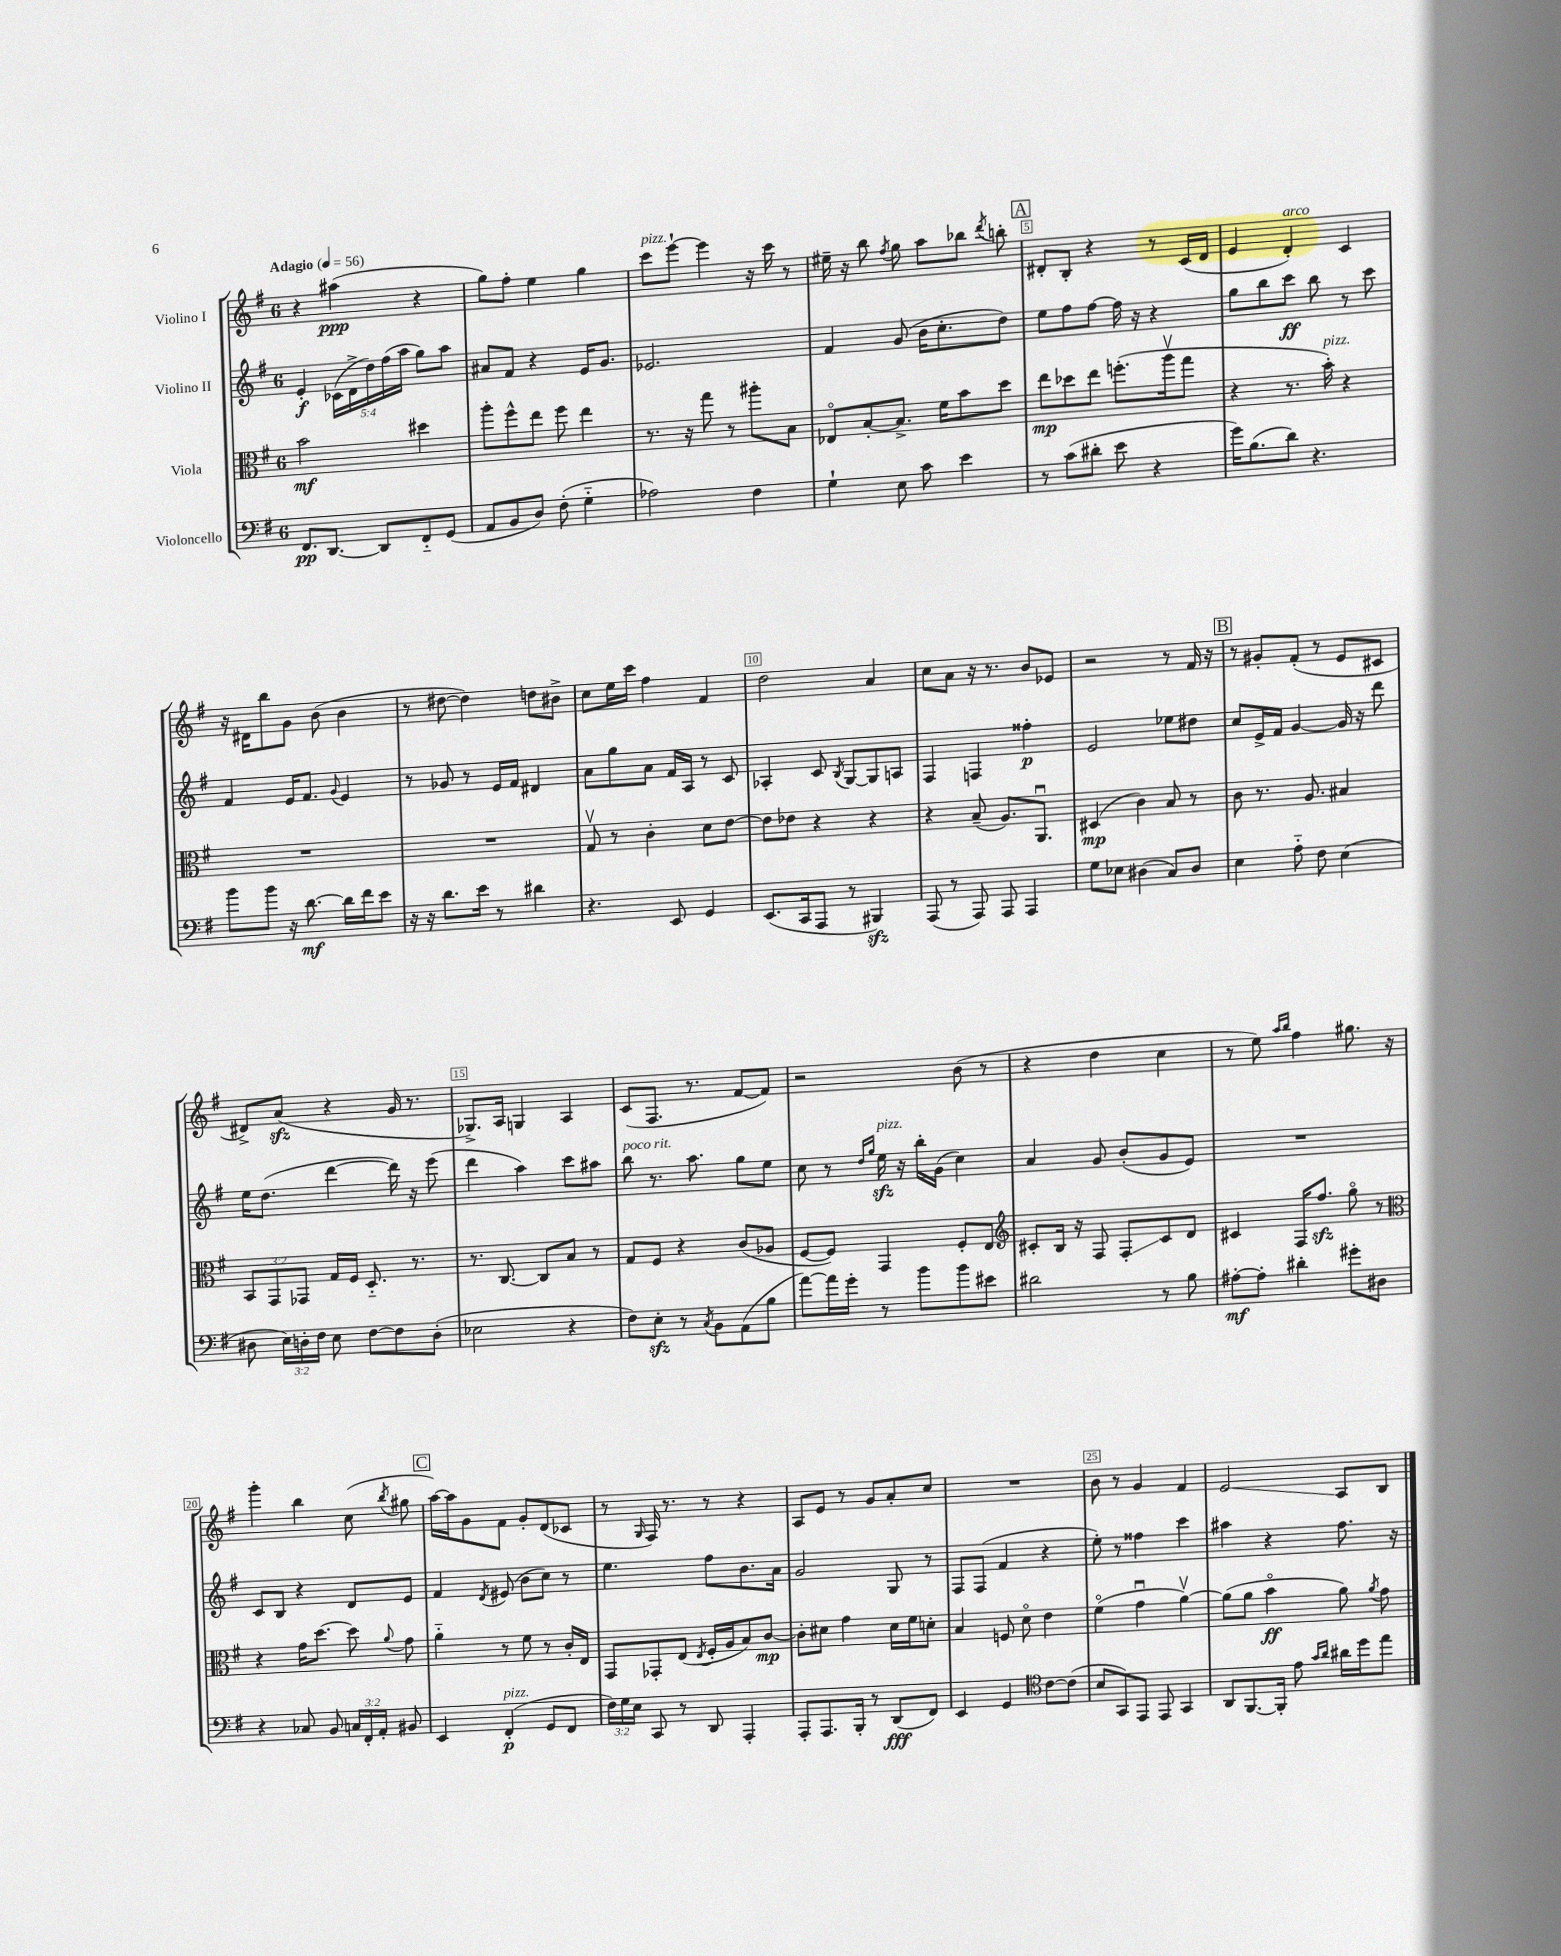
<<
\new StaffGroup <<
\new Staff = "s0" \with { instrumentName = "Violino I" } {
    \clef treble \key g \major \once \override Staff.TimeSignature.style = #'single-digit \time 6/8 \tempo "Adagio" 4 = 56
    \autoBeamOff r4 ais''4\ppp( r4 |
    g''8[) fis''8]-. e''4 g''4 |
    c'''8[^\markup { \italic "pizz." } e'''8]~-! e'''4 r16 c'''16 r8 |
    eis''16-- r16 b''8 \acciaccatura { fis''8 } g''8 a''8[ bes''8] \acciaccatura { d'''8 } b''8-. |
    \mark \markup { \box "A" } dis'8[-. b8]-. r4 r8 c'16[( dis'16] |
    e'4 d'4-.^\markup { \italic "arco" }) c'4 |
    r16 dis'16[ b''8 g'8] b'8( b'4 |
    r8 dis''8~ dis''4) d''8[ bis'8]-> |
    c''8[ e''16 c'''16] fis''4 fis'4 |
    d''2 a'4 |
    c''8[ a'8] r16 r8. b'8[ ees'8] |
    r2 r8 fis'16 r16 |
    \mark \markup { \box "B" } r8 gis'8[-. fis'8]-.( r8 e'8[ cis'8] |
    dis'8[->) a'8]\sfz( r4 g'16 r8. |
    ges8.[->) a16] g4 a4 |
    c'8[( fis8.] r8. fis'8[~ fis'8]) |
    r2 b'8( r8 |
    r4 d''4 c''4 |
    r8 e''8) \grace { a''16[ b''16] } fis''4 gis''8. r16 |
    g'''4-. b''4 c''8( \acciaccatura { b''8 } gis''8 |
    \mark \markup { \box "C" } a''16[~) a''16 g'8 fis'8] g'8[-. d'8( ces'8] |
    r8 \grace { g16 } fis16) r8. r8 r4 |
    a8[ e'8] r8 g'8[ a'8-. c''8] |
    R2. |
    b'8 r8 g'4 fis'4 |
    e'2\glissando a8[ b8] \bar "|." |
}
\new Staff = "s1" \with { instrumentName = "Violino II" } {
    \clef treble \key g \major \once \override Staff.TimeSignature.style = #'single-digit \time 6/8 \override Staff.TupletNumber.text = #tuplet-number::calc-fraction-text
    \autoBeamOff e'4-.\f \tuplet 5/4 { ces'16[( d'16-> d''16) fis''16( a''16] } g''8[) a''8] |
    ais'8[ fis'8] r4 e'16[ g'8.] |
    ees'2. |
    fis'4 g'8( b'16[ c''8.-. d''8]) |
    \mark \markup { \box "A" } e''8[ fis''8 fis''8]~ fis''16 r16 r4 |
    g''8[ b''8 c'''8]\ff b''8 r8 c'''8 |
    fis'4 e'16[ fis'8.] \appoggiatura { g'8 } e'4 |
    r8 ges'8 r8 e'16[ fis'16] dis'4 |
    a'8[ g''8 a'8] fis'16[ a16] r8 c'8 |
    aes4-. c'8 \acciaccatura { b8 } g8[~ g8 a8] |
    fis4 f4 fisis''4-.\p |
    e'2 ees''8[ dis''8] |
    \mark \markup { \box "B" } c''8[ e'16-> fis'16] g'4~ g'16 r16 d'''8 |
    e''16[ d''8.]( d'''4~ d'''16) r16 e'''8( |
    d'''4 a''4) c'''8[ ais''8] |
    b''8^\markup { \italic "poco rit." } r8. a''8. g''8[ e''8] |
    c''8 r8 \grace { d''16[ g''16] } e''16\sfz^\markup { \italic "pizz." } r16 b''16[-. g'16]( c''4) |
    a'4 g'8 b'8[-.( g'8 e'8]) |
    R2. |
    c'8[ b8] r4 d'8[ e'8] |
    \mark \markup { \box "C" } fis'4 \acciaccatura { d'8 } eis'8( b'8[ c''8]) r8 |
    e''4. fis''8[ b'8. a'16] |
    g'2 g8 r8 |
    fis8[ fis8]( fis'4 r4 |
    e''8-.) r8 fisis''4 c'''4 |
    ais''4 r4 fis''8. r16 \bar "|." |
}
\new Staff = "s2" \with { instrumentName = "Viola" } {
    \clef alto \key g \major \once \override Staff.TimeSignature.style = #'single-digit \time 6/8 \override Staff.TupletNumber.text = #tuplet-number::calc-fraction-text
    \autoBeamOff b'2\mf dis''4 |
    a''8[-. fis''8-^ e''8] fis''8 e''4 |
    r8. r16 g''8 r8 ais''8[-. b8] |
    ees8[\flageolet b8~-. b8.]-> fis'16[ b'8 d''8] |
    \mark \markup { \box "A" } e''8[\mp des''8 e''8] f''8.[-.( a''16\upbow g''8] |
    r4 r8. b'16-.^\markup { \italic "pizz." }) r4 |
    R2. |
    R2. |
    g8\upbow r8 c'4-. d'8[ e'8]~ |
    e'8[ ees'8] r4 r4 |
    r4 b8--( a8.[) a,8.]\downbow |
    dis4\mp( c'4) b8 r8 |
    \mark \markup { \box "B" } c'8 r8. a8. bis4 |
    \tuplet 3/2 { b,8[ g,8 ges,8] } g16[ fis16] d8.-_ r8. |
    r8. c8.~ c8[ b8] r8 |
    g8[ fis8] r4 c'8[( aes8] |
    fis8[~ fis8]) g,4 fis8[-. e8] |
    \clef treble cis'8[-. b16] r16 fis8 fis8[-.\glissando cis'8 d'8] |
    cis'4 fis16[ fis''8.]\sfz g''8\flageolet r8 |
    \clef alto r4 g'16[ d''8.]~ d''8 \appoggiatura { a'8 } g'8 |
    \mark \markup { \box "C" } a'4-_ r8 fis'8 r8 c'16[-. e16] |
    g,8[ ges,8-. e8]( \acciaccatura { e8 } fis16[-. a16 b8) c'8]~\mp |
    c'8[-. dis'8] g'4 dis'16[ fis'16 d'8]-. |
    b4 f8 d'8\flageolet e'4 |
    fis'4\flageolet( g'4\downbow a'4~\upbow) |
    a'8[( a'8] b'4\flageolet\ff a'8) \acciaccatura { a'8 } g'8 \bar "|." |
}
\new Staff = "s3" \with { instrumentName = "Violoncello" } {
    \clef bass \key g \major \once \override Staff.TimeSignature.style = #'single-digit \time 6/8 \override Staff.TupletNumber.text = #tuplet-number::calc-fraction-text
    \autoBeamOff fis,8.[\pp d,8.]~ d,8[ fis,8-_ g,8]( |
    a,8[ b,8 d8]) fis8-.( g4-_ |
    aes2) fis4 |
    g4-! e8 c'8 e'4 |
    \mark \markup { \box "A" } r8 c'8[( dis'8]-. e'8 r4 |
    g'16[) b8.( d'8]) r4. |
    b'8[ b'8] r16 d'8.~\mf d'16[ fis'16 e'8] |
    r16 r16 d'8.[ e'16] r8 dis'4 |
    r4. e,8 g,4 |
    e,8.[( c,16 a,,8] r8 bis,,4\sfz) |
    a,,8( r8 a,,8) a,,8 a,,4 |
    g8[ ees8] dis4( c8[) dis8] |
    \mark \markup { \box "B" } e4 a8-_ fis8 e4( |
    dis8 \tuplet 3/2 { e16[) d16-. fis16] } e8 fis8[~ fis8 d8]-.( |
    ees2 r4 |
    fis8[) e8]-.\sfz r8 \acciaccatura { c8 } b,8[ a,8( b8] |
    a'8[~) a'16 g'16]-. r8 b'8[ b'8 eis'8] |
    dis'2 r8 b8 |
    ais8[~-.\mf ais8]-. dis'4-. gis'8[-. dis8] |
    r4 ces8 b,8 \tuplet 3/2 { c16[ fis,16-. a,16]-. } bis,8 |
    \mark \markup { \box "C" } e,4 fis,4-.\p^\markup { \italic "pizz." }( g,8[ fis,8] |
    \tuplet 3/2 { fis16[) g16 e16] } c,8 r8 d,8 a,,4-. |
    a,,8[-. a,,8. b,,16]-. r8 d,8[\fff( fis,8]) |
    e,4 g,4 \clef tenor c'8[~ c'8]( |
    b8[ g,8) e,8] e,8 g,4 |
    a,8[ fis,8.~ fis,16]-. e'8 \grace { g'16[ a'16] } ais'16[ d''16 e''8] \bar "|." |
}
>>
>>
\layout { \context { \Score \override BarNumber.break-visibility = ##(#f #t #t) barNumberVisibility = #(every-nth-bar-number-visible 5) \override BarNumber.stencil = #(make-stencil-boxer 0.1 0.3 ly:text-interface::print) } }
